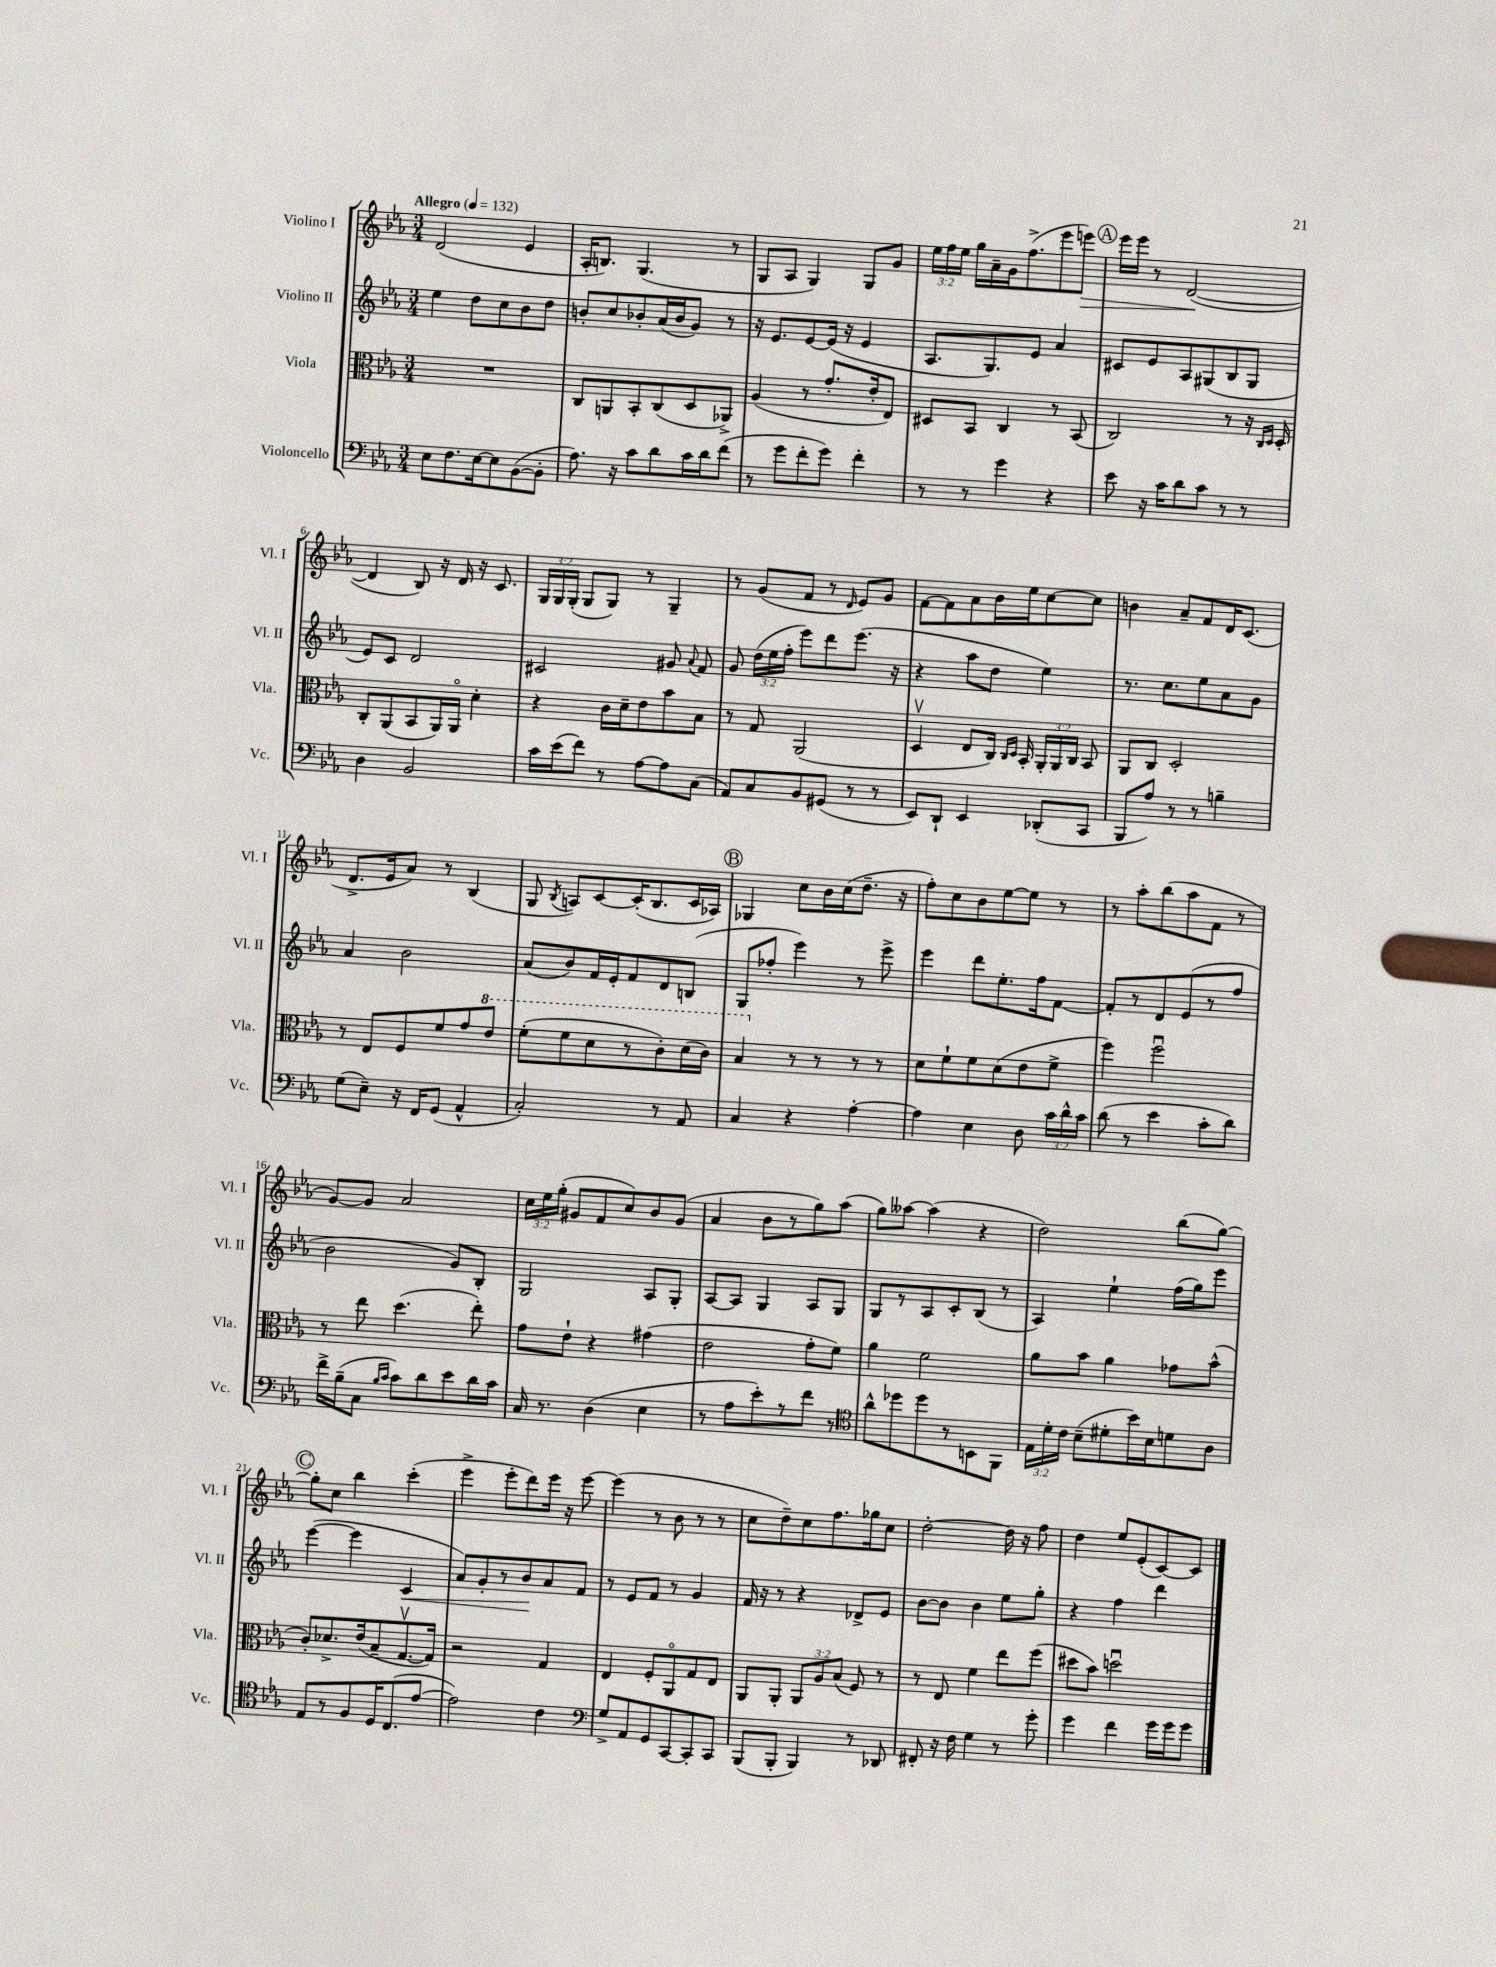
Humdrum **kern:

**kern	**kern	**kern	**kern
*staff4	*staff3	*staff2	*staff1
*clefF4	*clefC3	*clefG2	*clefG2
*k[b-e-a-]	*k[b-e-a-]	*k[b-e-a-]	*k[b-e-a-]
*M3/4	*M3/4	*M3/4	*M3/4
*MM132	*MM132	*MM132	*MM132
8E-	2.r	4ee-	(2d
8.F	.	.	.
.	.	8dd	.
[16E-	.	.	.
8E-]	.	8cc	.
([8BB-	.	8b-	4e-
8BB-']	.	8dd	.
=	=	=	=
8.A-)	8C	8b'	16A-'
.	.	.	8.B)
.	8AA	8cc	.
16r	.	.	.
8c	8BB-'	8b-'	(4.G
8d	(8C	(16a-	.
.	.	16b-	.
16c	8D	8g)	.
16d	.	.	.
(8f	8AA-^)	8r	8r
=	=	=	=
8r	(4A-	16r	8G
.	.	8.e-	.
8g	.	.	8A-
8f'	8r	[8e-	4G)
8g)	8.g'	(16e-]	.
.	.	16r	.
4f'	.	4e-	8G
.	16e-'	.	.
.	8E-)	.	8g
=	=	=	=
8r	8D#	8.A-	24ee-
.	.	.	24ff
.	.	.	24ee-
8r	8BB-	.	16gg
.	.	8.G)	16a-~
4g	4C	.	16g
.	.	.	(8.ff^
.	.	8e-	.
4r	8r	4a-	8eee-
.	(8BB-	.	8eee)
=	=	=	=
8e-	2C)	8c#	16eee-
.	.	.	16eee-
16r	.	8e-	8r
16c	.	.	.
8d	.	8A-	([2d
8c	.	(8G#	.
8r	8r	8B-	.
8r	16r	8G#	.
.	16qqC	.	.
.	16qqD	.	.
.	16D'	.	.
=	=	=	=
4D	8C'	8e-)	4d]
.	(8AA-	8c	.
2BB-	8BB-	2d	8B-)
.	16AA-)	.	16r
.	16AA-o	.	16d
.	4d'	.	16r
.	.	.	8.c
=	=	=	=
16c	4r	2c#	24G
.	.	.	24G
(16e-	.	.	.
.	.	.	(24G'
8f)	.	.	8G
8r	16c	.	8G)
.	16d~	.	.
[8A-	8e-	.	8r
8A-]	8b-	8g#	4G~
.	.	8qqa-	.
(8C	8B-	8f	.
=	=	=	=
8AA-)	8r	8g	8r
8C	8G	(24dd	(8g
.	.	24ee-	.
.	.	24ff'	.
8BB-	(2AA-	8eee-)	8f
(8GG#	.	8ddd	8r
.	.	.	16qqd
8r	.	(8.eee-	8e-)
8r	.	.	8g
.	.	16r	.
=	=	=	=
8EE-)	4Dv	4r	[8f
8DD`	.	.	8f]
4EE-	8E-	8aa-	8a-
.	16C)	8dd	16b-
.	16qqC	.	.
.	16qqD	.	.
.	16BB-'	.	16ee-
(8DD-'	24AA-'	4ee-)	[8cc
.	24AA-	.	.
.	24C	.	.
8CC	8BB-	.	8cc]
=	=	=	=
8BBB-	8AA-	8.r	4b
8A-)	8C	.	.
.	.	8.cc	.
8r	2D'	.	8a-~
8r	.	8ee-	8f
4B~	.	8a-	16d
.	.	.	(8.c
.	.	8g	.
=	=	=	=
(8G	8r	4a-	8.d^
8E-~)	8E-	.	.
.	.	.	16e-
16r	8F	2b-	8a-)
16FF	.	.	.
(8GG	8f	.	8r
4AA-^^	8g	.	(4B-
.	8ee-	.	.
=	=	=	=
2C')	(8ff'	(8a-	8G
.	.	.	8qB-
.	8ff	8b-)	8A)
.	8dd	16f	[8c
.	.	16e-'	.
.	8r	8f	(16c']
.	.	.	8.B-
8r	8cc')	8d	.
8AA-	(16dd	(8B	16c
.	16cc)	.	16A-)
=	=	=	=
4C	4b-	8G	4G-
.	.	8ff-'	.
4r	8r	4eee-)	8cc
.	8r	.	16b-
.	.	.	(16cc
[4A-'	8r	8r	8.dd~
.	8r	8eee-^	.
.	.	.	16r
=	=	=	=
4A-]	8d	4eee-	8ff')
.	8f`	.	8cc
4E-	8f	8ddd	8b-
.	(8d	8.ee-'	[8ee-
8D	8e-	.	8ee-]
.	.	16ff	.
24c	8f^	[8f	8r
24d^^	.	.	.
24c	.	.	.
=	=	=	=
(8d	4ff)	8f']	8r
8r	.	8r	8aa-'
4e-	2ffu	8d	(8bb-
.	.	(8e-	8aa-
8c'	.	8r	8f
8d)	.	8ff	8r
=	=	=	=
16f^	8r	2b-	[8g)
(16B-~	.	.	.
8C	8ee-	.	8g]
16qqB-	.	.	.
16qqc	.	.	.
8c)	(4.dd	.	2a-
8d	.	.	.
8e-	.	8g)	.
16d	8ee-')	8B-'	.
16c	.	.	.
=	=	=	=
16C	8g	2G	24cc
.	.	.	24ee-
8.r	.	.	.
.	.	.	(24gg'
.	8e-`	.	8g#
(4D	4r	.	8f
.	.	.	8cc)
4E-	(4g#	8A-	8b-
.	.	8G'	(8g#
=	=	=	=
8r	2e-	[8A-	4a-
8A-	.	8A-]	.
8e-')	.	4G	8b-
8r	.	.	8r
8f	8g'	8A-	8gg)
8r	8f)	8G	(8aa-
=	=	=	=
*clefC4	*	*	*
8a-^^	4a-	8G	8gg)
8dd-	.	8r	[8aa--
8dd-	2f	8A-	(4aa--]
8r	.	8c'	.
8BB	.	(8B-	4r
8FF	.	8r	.
=	=	=	=
24E-	8a-	4A-)	2dd)
24d'	.	.	.
24c	.	.	.
(8B-~	8b-	.	.
8d#'	4a-	4ee-`	.
16b-)	.	.	.
16B-	.	.	.
8d	8g-	(16ff	(8bb-
.	.	16gg)	.
8A-	(8b-^^	8eee-	[8gg)
=	=	=	=
8E-	8c')	([4eee-	8gg']
8r	8.d-^	.	8cc
8F	.	4eee-]	4bb-
.	(16e-	.	.
16D	8B-~	.	.
(8.C	.	.	.
.	[8.Gv	4c	(4ccc'
[8e-	.	.	.
.	16G])	.	.
=	=	=	=
2e-])	2r	8a-)	4eee-^
.	.	8g'	.
.	.	8r	8eee-'
.	.	8b-	8ddd)
4c	4G	8a-	16eee-
.	.	.	16r
.	.	8f	[8eee-
=	=	=	=
*clefF4	*	*	*
8G^	4E-	8r	(4eee-]
8AA-	.	8e-	.
8GG	8F'	8f	8r
[8CC	8AA-o	8r	8b-
8CC']	8G	4g	8r
8CC	8E-	.	8r
=	=	=	=
(8BBB-	8AA-	16f	8cc
.	.	16r	.
8BBB-'	8AA-'	8r	8dd~)
4BBB-)	12AA-	4r	8cc
.	12A-	.	.
.	.	.	8.ff
.	(12B-	.	.
8r	8F)	8d-^	.
.	.	.	16gg-
8DD-	8r	8e-	8cc
=	=	=	=
8FF#'	8r	[8b-	[2dd'
16r	8E-	8b-]	.
16F	.	.	.
4G	4f	4b-	.
8r	8ee-	8ee-	16dd]
.	.	.	16r
8g'	(8ff	8gg'	8ff
=	=	=	=
4g	8dd#	4r	4dd
.	8b-)	.	.
4f	2ddu	4ff	8ee-
.	.	.	(8e-'
16g	.	4ddd	[8c)
16g	.	.	.
8g	.	.	8c]
==	==	==	==
*-	*-	*-	*-
